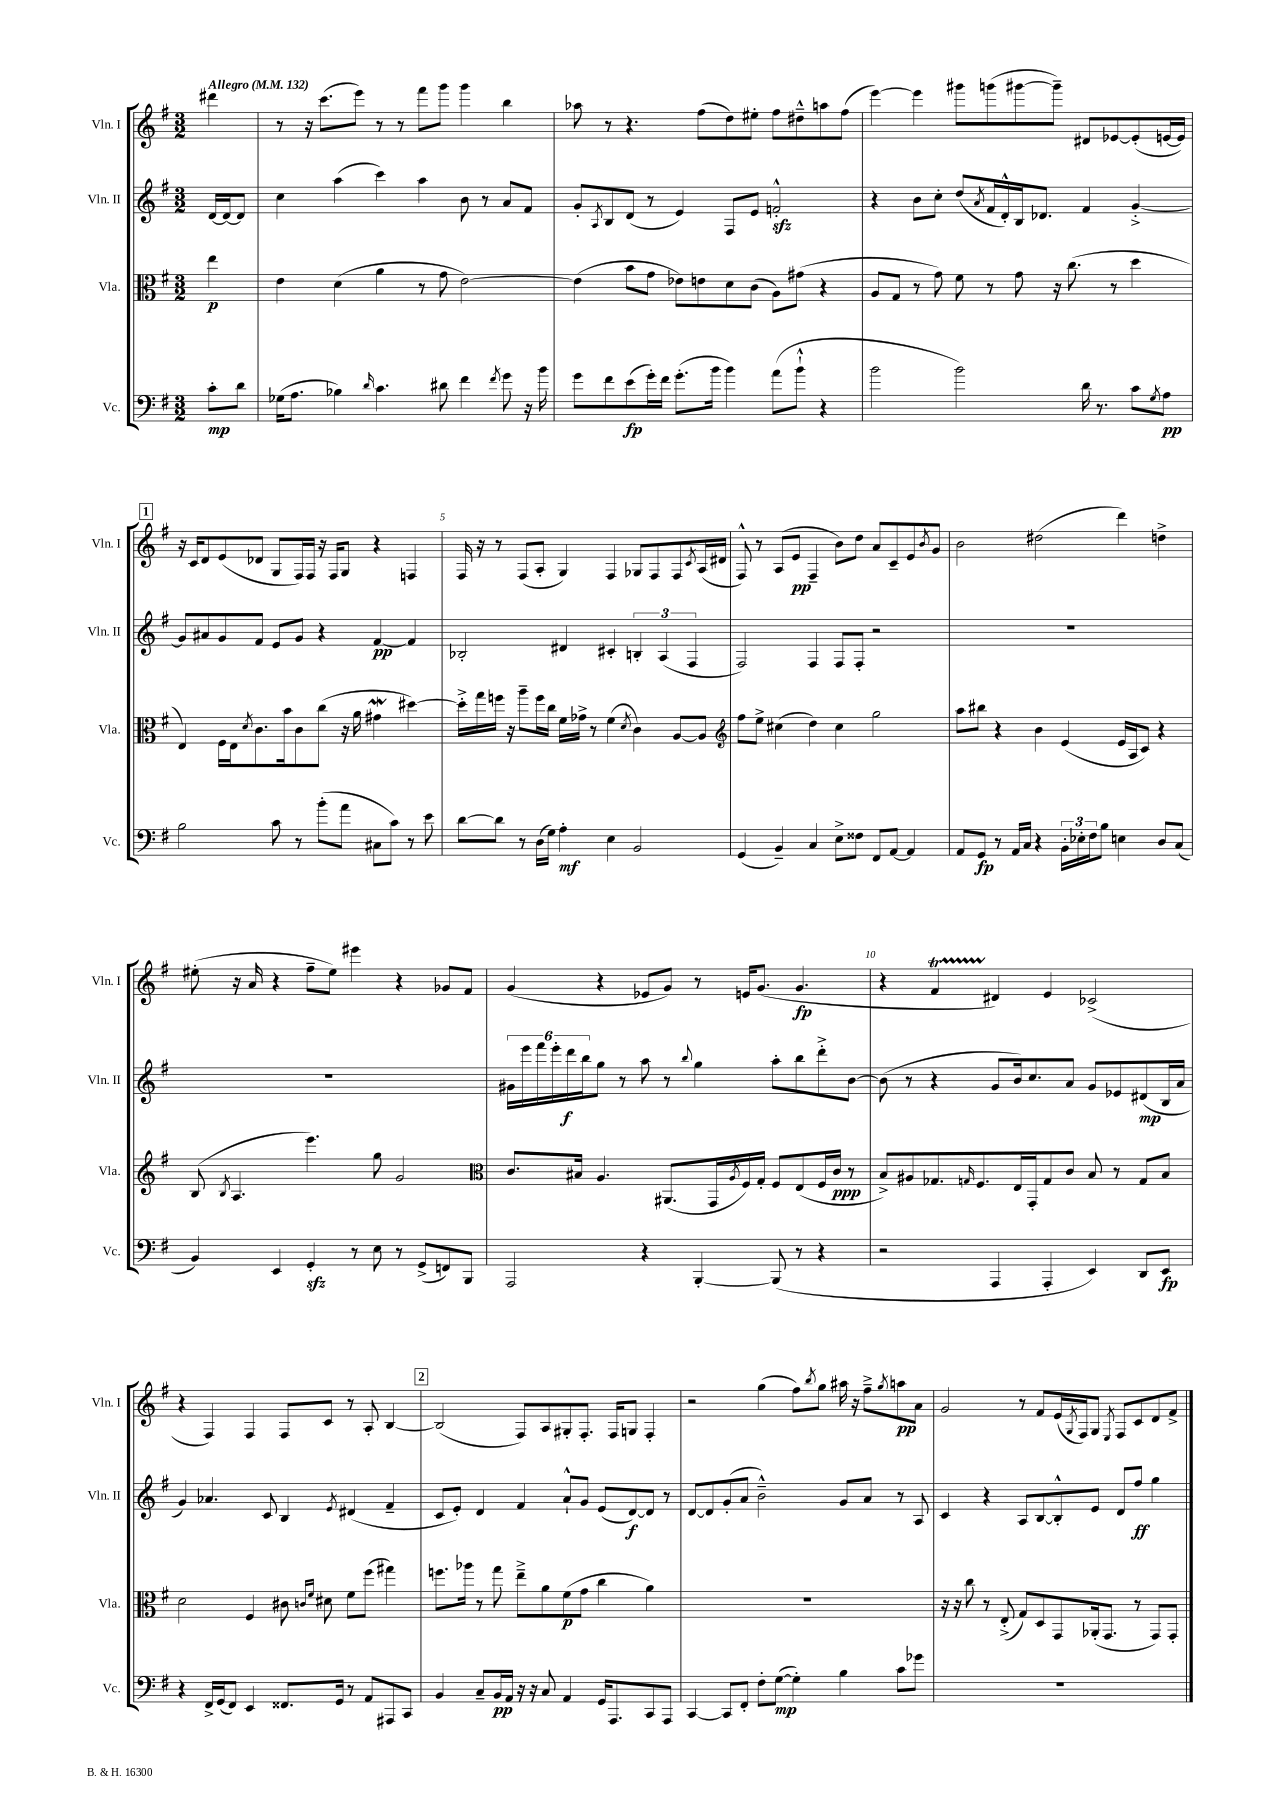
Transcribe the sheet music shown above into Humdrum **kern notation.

**kern	**kern	**kern	**kern
*staff4	*staff3	*staff2	*staff1
*clefF4	*clefC3	*clefG2	*clefG2
*k[f#]	*k[f#]	*k[f#]	*k[f#]
*M3/2	*M3/2	*M3/2	*M3/2
*MM132	*MM132	*MM132	*MM132
8c'	4ee	[16d	4ddd#
.	.	16d_	.
8d	.	8d]	.
=	=	=	=
(16G-	4e	4cc	8r
8.A	.	.	.
.	.	.	16r
.	.	.	(8.ccc
4B-)	(4d	(4aa	.
.	.	.	8eee)
16qqd	.	.	.
4.c	4a	4ccc)	8r
.	.	.	8r
.	8r	4aa	8fff#
8d#	8g	.	8ggg
4f#	[2e)	8b	4ggg
.	.	8r	.
8qf#	.	.	.
8g	.	8a	4bb
16r	.	8f#	.
16b	.	.	.
=	=	=	=
8g	(4e]	8g'	8aa-
.	.	8qA	.
8f#	.	8B	8r
(8e	8b	(8d	4.r
16g')	8g	8r	.
16f#	.	.	.
(8.g'	8e-)	4e)	.
.	8e	.	(8ff#
16b	.	.	.
4b)	8d	8F#	8dd)
.	(8c	8e	8ee#'
(8a	8A)	2f'^^	8ff#
8b`^^	(8g#	.	8dd#~^^
4r	4r	.	8aa
.	.	.	(8ff#
=	=	=	=
2b	8A	4r	[4eee)
.	8G	.	.
.	8r	8b	4eee]
.	8g)	8cc'	.
2b)	8f#	(8dd	8ggg#
.	.	8qa	.
.	8r	16f#	(8ggg
.	.	16d'^^)	.
.	8g	16B	[8ggg#
.	.	8.d-	.
.	16r	.	8ggg#~])
.	(8.cc	.	.
16d	.	4f#	8d#
8.r	.	.	.
.	8r	.	[8e-
8c	4dd	[4g'^	(8e-']
8qG	.	.	.
8A	.	.	[16e
.	.	.	16e])
=	=	=	=
2B	4E)	8g]	16r
.	.	.	16c
.	.	8a#	8d
.	16F#	8g	(8e
.	16E	.	.
.	8qd	.	.
.	8.c	8f#	8d-
8c	.	8e	8G
.	16b	.	.
8r	8c	8g	16F#)
.	.	.	16F#
(8b'	(8cc	4r	16r
.	.	.	16F#
8a	16r	.	8G
.	16a	.	.
8C#	4g#	[4f#	4r
8c)	.	.	.
8r	[4dd#)	4f#]	4F
8e	.	.	.
=	=	=	=
[8d	16dd#'^]	2B-'	16F#
.	16gg	.	16r
8d]	16ff	.	8r
.	16r	.	.
8r	8aa~	.	(8F#
(16D	16ff	.	8A'
16G)	16cc	.	.
4A'	16f#	4d#	4G)
.	16g-^	.	.
.	8r	.	.
4E	(4f#	4c#'	4F#
.	8qd	.	.
2BB	4c)	6B'	8G-
.	.	.	8F#
.	.	(6A	.
.	[8A	.	8F#
.	.	6F#	.
.	.	.	8qc
.	8A]	.	(16A
.	.	.	16d#
=	=	=	=
*	*clefG2	*	*
(4GG	8ff#	2F#)	8F#^^)
.	8ee^	.	8r
4BB~)	(4cc#	.	(8A
.	.	.	8e
4C	4dd)	4F#	4F#~
8E^	4cc#	8F#	8b)
8F##	.	8F#'	8dd
8FF#	2gg	2r	8a
[8AA	.	.	8c~
4AA]	.	.	8e
.	.	.	8qb
.	.	.	8g
=	=	=	=
8AA	8aa	1.r	2b
8GG	8bb#	.	.
8r	4r	.	.
16AA	.	.	.
16C	.	.	.
4r	4b	.	(2dd#
24BB'	(4e	.	.
24E-'	.	.	.
24F#	.	.	.
8B	.	.	.
4E	16e	.	4ddd)
.	16A	.	.
.	8c)	.	.
8D	4r	.	4dd^
(8C	.	.	.
=	=	=	=
4BB)	(8B	1.r	(8ee#'
.	8qB	.	.
.	4.A	.	16r
.	.	.	16a
4EE	.	.	4r
4GG'	4.eee)	.	8ff#~
.	.	.	8ee#)
8r	.	.	4eee#
8E	8gg	.	.
8r	2g	.	4r
(8GG^	.	.	.
8FF)	.	.	8g-
8BBB	.	.	8f#
=	=	=	=
*	*clefC3	*	*
2AAA	8.c	24g#	(4g
.	.	24eee	.
.	.	24fff#	.
.	.	24eee'	.
.	.	24ddd	.
.	16B#	.	.
.	.	24bb	.
.	4.A	8gg	4r
.	.	8r	.
4r	.	8aa	8e-
.	(8.AA#	8r	8g)
.	.	8qqbb	.
[4BBB'	.	4gg	8r
.	16GG	.	.
.	8qA	.	.
.	16F#)	.	16e
.	16G'	.	(8.g
(8BBB]	8F#	8aa'	.
8r	(8E	8bb	4.g
4r	16F#	8ddd'^	.
.	16c	.	.
.	8r	[8b	.
=	=	=	=
2r	8B^)	(8b]	4r
.	8A#	8r	.
.	8.G-	4r	4f#
.	16qqG	.	.
.	8.F#	.	.
4AAA	.	8g	4d#)
.	16E	16b)	.
.	16GG'	8.cc	.
4AAA'	8G	.	4e
.	8c	8a	.
4EE)	8B	8g	(2c-^
.	8r	8e-	.
8DD	8G	(8d#	.
8EE	8B	16B	.
.	.	16a	.
=	=	=	=
4r	2d	4g)	4r
16FF#^	.	4.a-	4F#)
(16GG	.	.	.
8FF#)	.	.	.
4EE	4F#	.	4F#
.	.	8c	.
8.FF##	8c#	4B	8F#
.	16qqc	.	.
.	16qqf#	.	.
.	8d#	.	8c
16GG	.	.	.
.	.	8qe	.
8r	8f#	(4d#	8r
8AA	(8ff#	.	8A'
8AAA#	4gg#)	4f#~	[4B
8CC	.	.	.
=	=	=	=
4BB	8.ff	8c	(2B]
.	.	8e')	.
.	16aa-	.	.
8C~	8r	4d	.
16BB	8gg	.	.
16AA	.	.	.
16r	8ee~^	4f#	8F#)
16r	.	.	.
8C	8a	.	8A
4AA	(8f#	8a`^^	8G#'
.	8g	8g	8.F#'
16GG	4cc	(8e	.
8.AAA	.	.	16F#
.	.	[8d)	8G
8CC	4a)	8d]	4F#'
8AAA	.	8r	.
=	=	=	=
[4CC	1.r	[8d	2r
.	.	8d]	.
8CC]	.	(8g'	.
8FF#'	.	8a	.
8F#'	.	2b~^^)	(4gg
([8G	.	.	.
4G'])	.	.	8ff#)
.	.	.	8qbb
.	.	.	8gg
4B	.	8g	16aa#
.	.	.	16r
.	.	8a	8ff#~^
.	.	.	8qgg
8c	.	8r	8aa
8g-	.	8A	8a
=	=	=	=
1.r	16r	4c	2g
.	16r	.	.
.	8cc	.	.
.	8r	4r	.
.	(8E'^	.	.
.	8G)	8A	8r
.	8D	[8B	8f#
.	8GG	8B'^^]	(16e
.	.	.	8qG
.	.	.	16F#)
.	(16AA-'	8e	8G
.	8.GG	.	.
.	.	.	8qE
.	.	8d	8F#
.	8r	8ff#	8c
.	8GG)	4gg	8d
.	8GG'	.	8f#^
==	==	==	==
*-	*-	*-	*-
